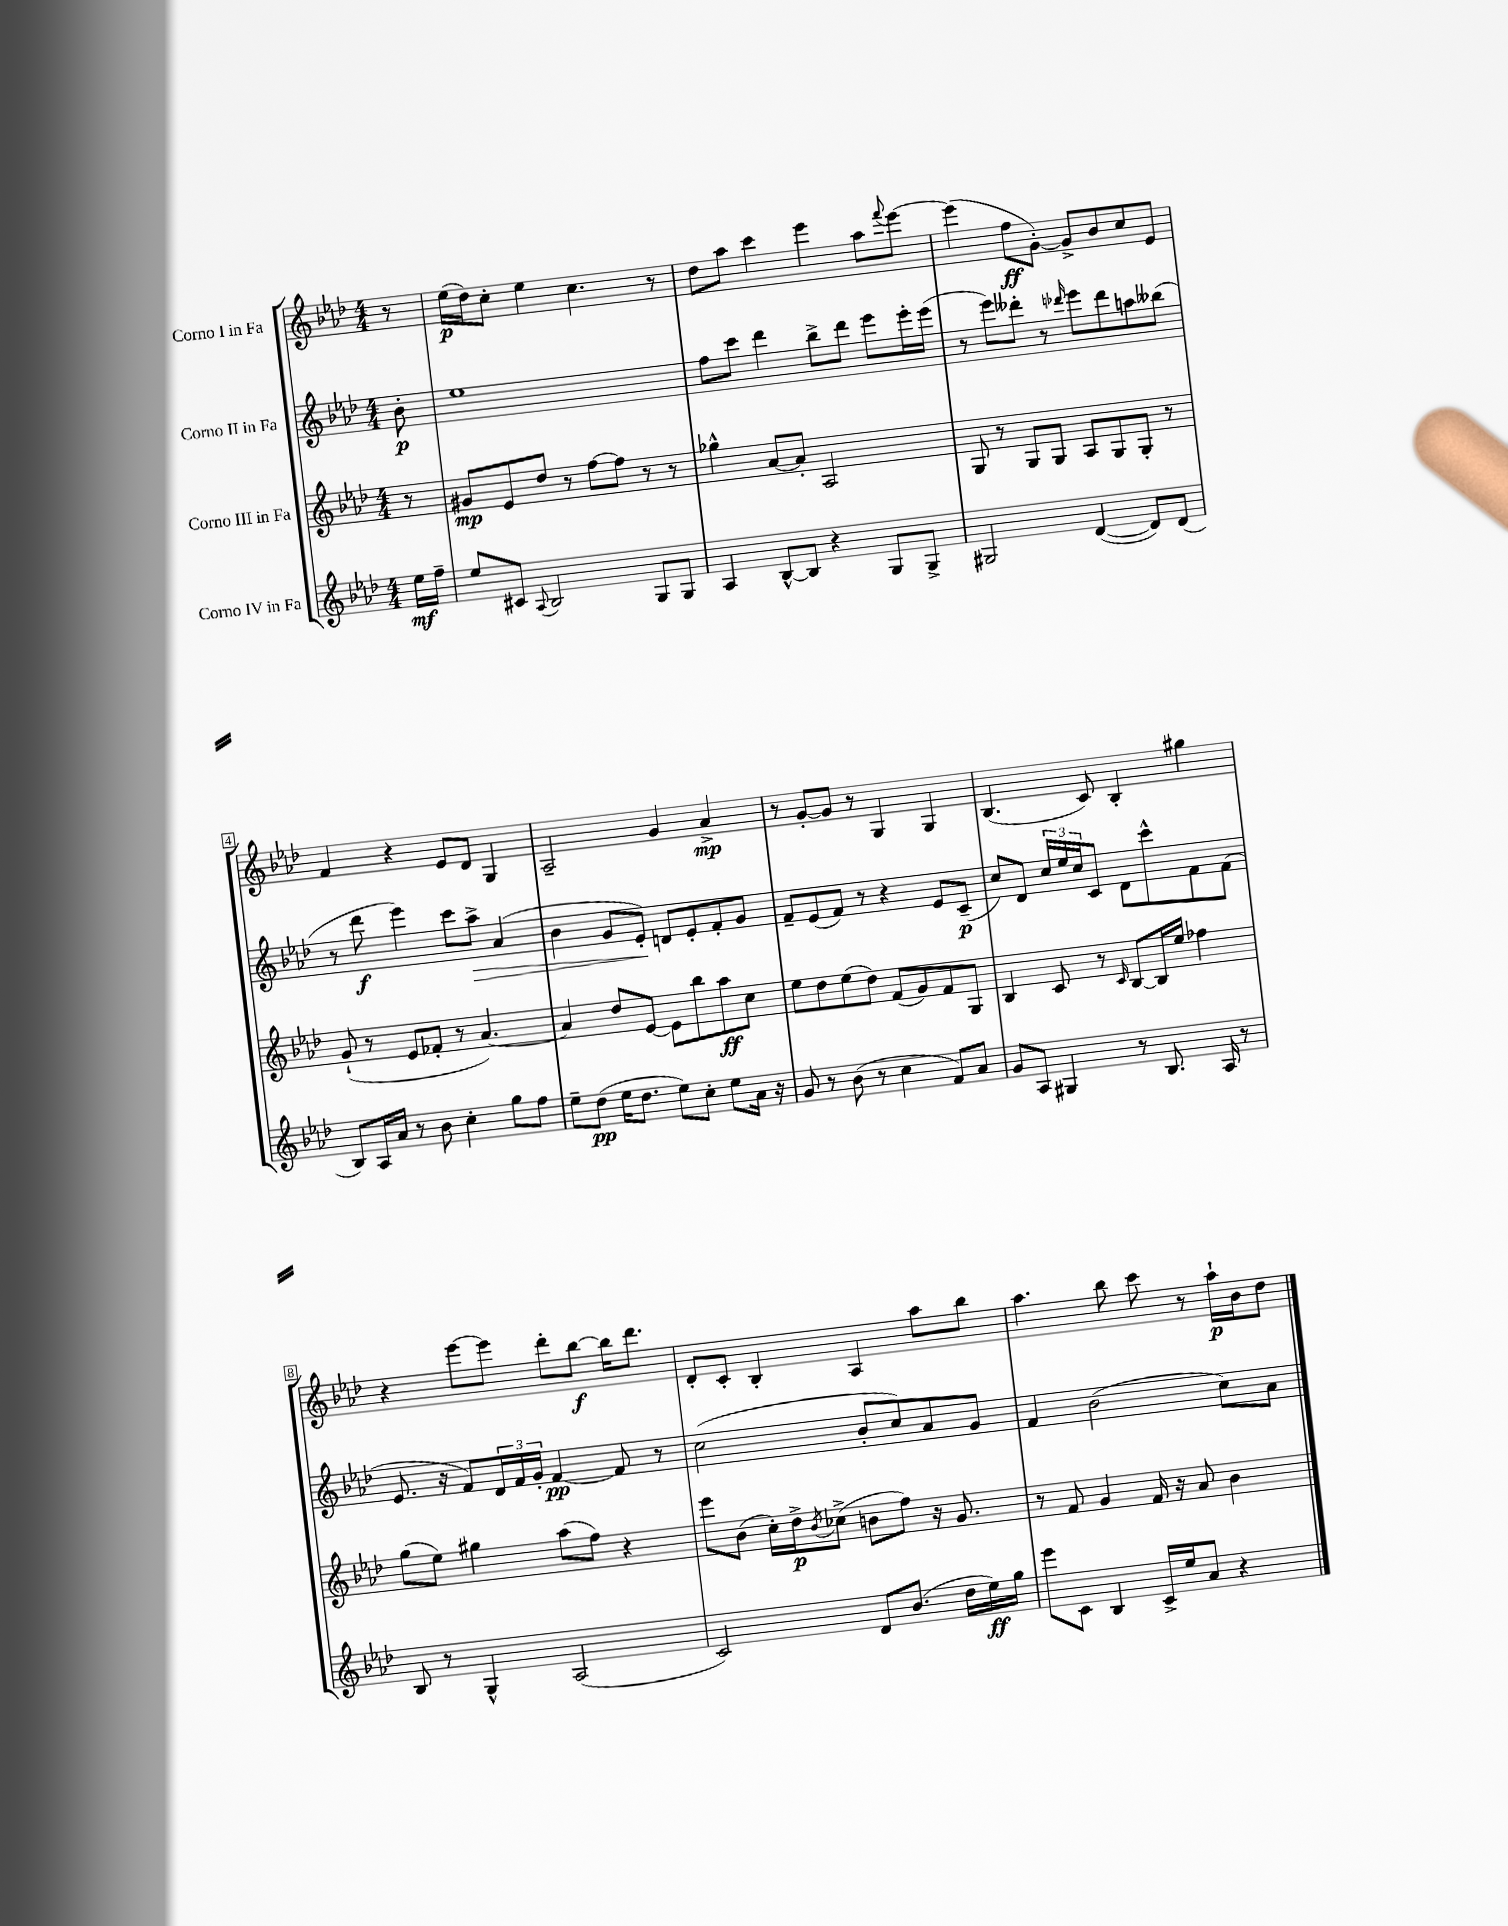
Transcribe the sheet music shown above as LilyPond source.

<<
\new StaffGroup <<
\new Staff = "s0" \with { instrumentName = "Corno I in Fa" } {
    \clef treble \key aes \major \numericTimeSignature \time 4/4 \partial 8
    r8 |
    ees''16\p( des''16) c''8-. ees''4 c''4. r8 |
    des''8 aes''8 c'''4 ees'''4 aes''8 \appoggiatura { f'''8 } ees'''8~ |
    ees'''4( f''8\ff g'8~-.) g'8-> bes'8 c''8 ees'8 |
    f'4 r4 ees'8 des'8 g4 |
    aes2-- g'4 aes'4->\mp |
    r8 g'8~-. g'8 r8 g4 g4 |
    bes4.( c'8) bes4-. gis''4 |
    r4 ees'''8~ ees'''8 des'''8-. bes''8~\f bes''16 des'''8. |
    des'8-. c'8-. bes4-. aes4 aes''8 bes''8 |
    aes''4. bes''8 c'''8 r8 aes''16-!\p bes'16 des''8 \bar "|." |
}
\new Staff = "s1" \with { instrumentName = "Corno II in Fa" } {
    \clef treble \key aes \major \numericTimeSignature \time 4/4 \partial 8
    bes'8-.\p |
    ees''1 |
    f''8 c'''8 des'''4 bes''8-> des'''8 ees'''8 ees'''16-. ees'''16( |
    r8 ees'''8) deses'''8-. r8 \grace { des'''16 } ees'''8 des'''8 a''8 beses''8( |
    r8 des'''8\f ees'''4) c'''8 aes''8->\> aes'4( |
    bes'4 g'8 ees'8-.\!) d'8 ees'8-. f'8-. g'8 |
    f'8-- ees'8( f'8) r8 r4 ees'8 c'8--\p( |
    c''8) des'8 \tuplet 3/2 { c''16 ees''16 c''16 } c'8 des'8 c'''8-^ f'8 f'8( |
    ees'8. r16 f'8) \tuplet 3/2 { des'16 f'16 g'16-. } f'4~\pp f'8 r8 |
    c''2( bes'8-. c''8) aes'8 g'8 |
    f'4 bes'2( c''8) aes'8 \bar "|." |
}
\new Staff = "s2" \with { instrumentName = "Corno III in Fa" } {
    \clef treble \key aes \major \numericTimeSignature \time 4/4 \partial 8
    r8 |
    gis'8\mp ees'8 des''8 r8 f''8~ f''8 r8 r8 |
    ges''4-^ aes'8~ aes'8-. aes2 |
    g8 r8 g8 g8 aes8 g8 g8-. r8 |
    g'8-!( r8 ees'8 fes'8-. r8 aes'4.~) |
    aes'4 des''8 ees'8~ ees'8 bes''8 aes''8\ff c''8 |
    ees''8 des''8 ees''8( des''8) f'8( g'8) f'8 g8 |
    bes4 c'8 r8 \grace { c'16 } bes8~ bes16 ees''16 fes''4 |
    g''8( ees''8) gis''4 aes''8( f''8) r4 |
    ees'''8 bes'8( c''16-.) des''16->\p \acciaccatura { bes'8 } ces''8->( b'8 f''8) r16 g'8. |
    r8 f'8 g'4 f'16 r16 aes'8 bes'4 \bar "|." |
}
\new Staff = "s3" \with { instrumentName = "Corno IV in Fa" } {
    \clef treble \key aes \major \numericTimeSignature \time 4/4 \partial 8
    ees''16\mf f''16-- |
    ees''8 cis'8 \appoggiatura { aes8 } bes2 g8 g8 |
    aes4 bes8~-^ bes8 r4 g8 g8-> |
    gis2 des'4~( des'8) des'8( |
    bes8) aes16 aes'16 r8 bes'8 c''4-. g''8 f''8 |
    ees''8-- des''8\pp( ees''16 des''8. ees''8) c''8-. ees''8 aes'16 r16 |
    g'8 r8 bes'8( r8 c''4 f'8) aes'8 |
    g'8 aes8 gis4 r8 bes8. aes16 r8 |
    bes8 r8 g4-^ aes2( |
    c'2) des'8 bes'8.( des''16 ees''16\ff) g''16 |
    ees'''8 c'8 bes4 c'16-> ees''16 aes'8 r4 \bar "|." |
}
>>
>>
\layout { \context { \Score \override BarNumber.stencil = #(make-stencil-boxer 0.1 0.3 ly:text-interface::print) } }
